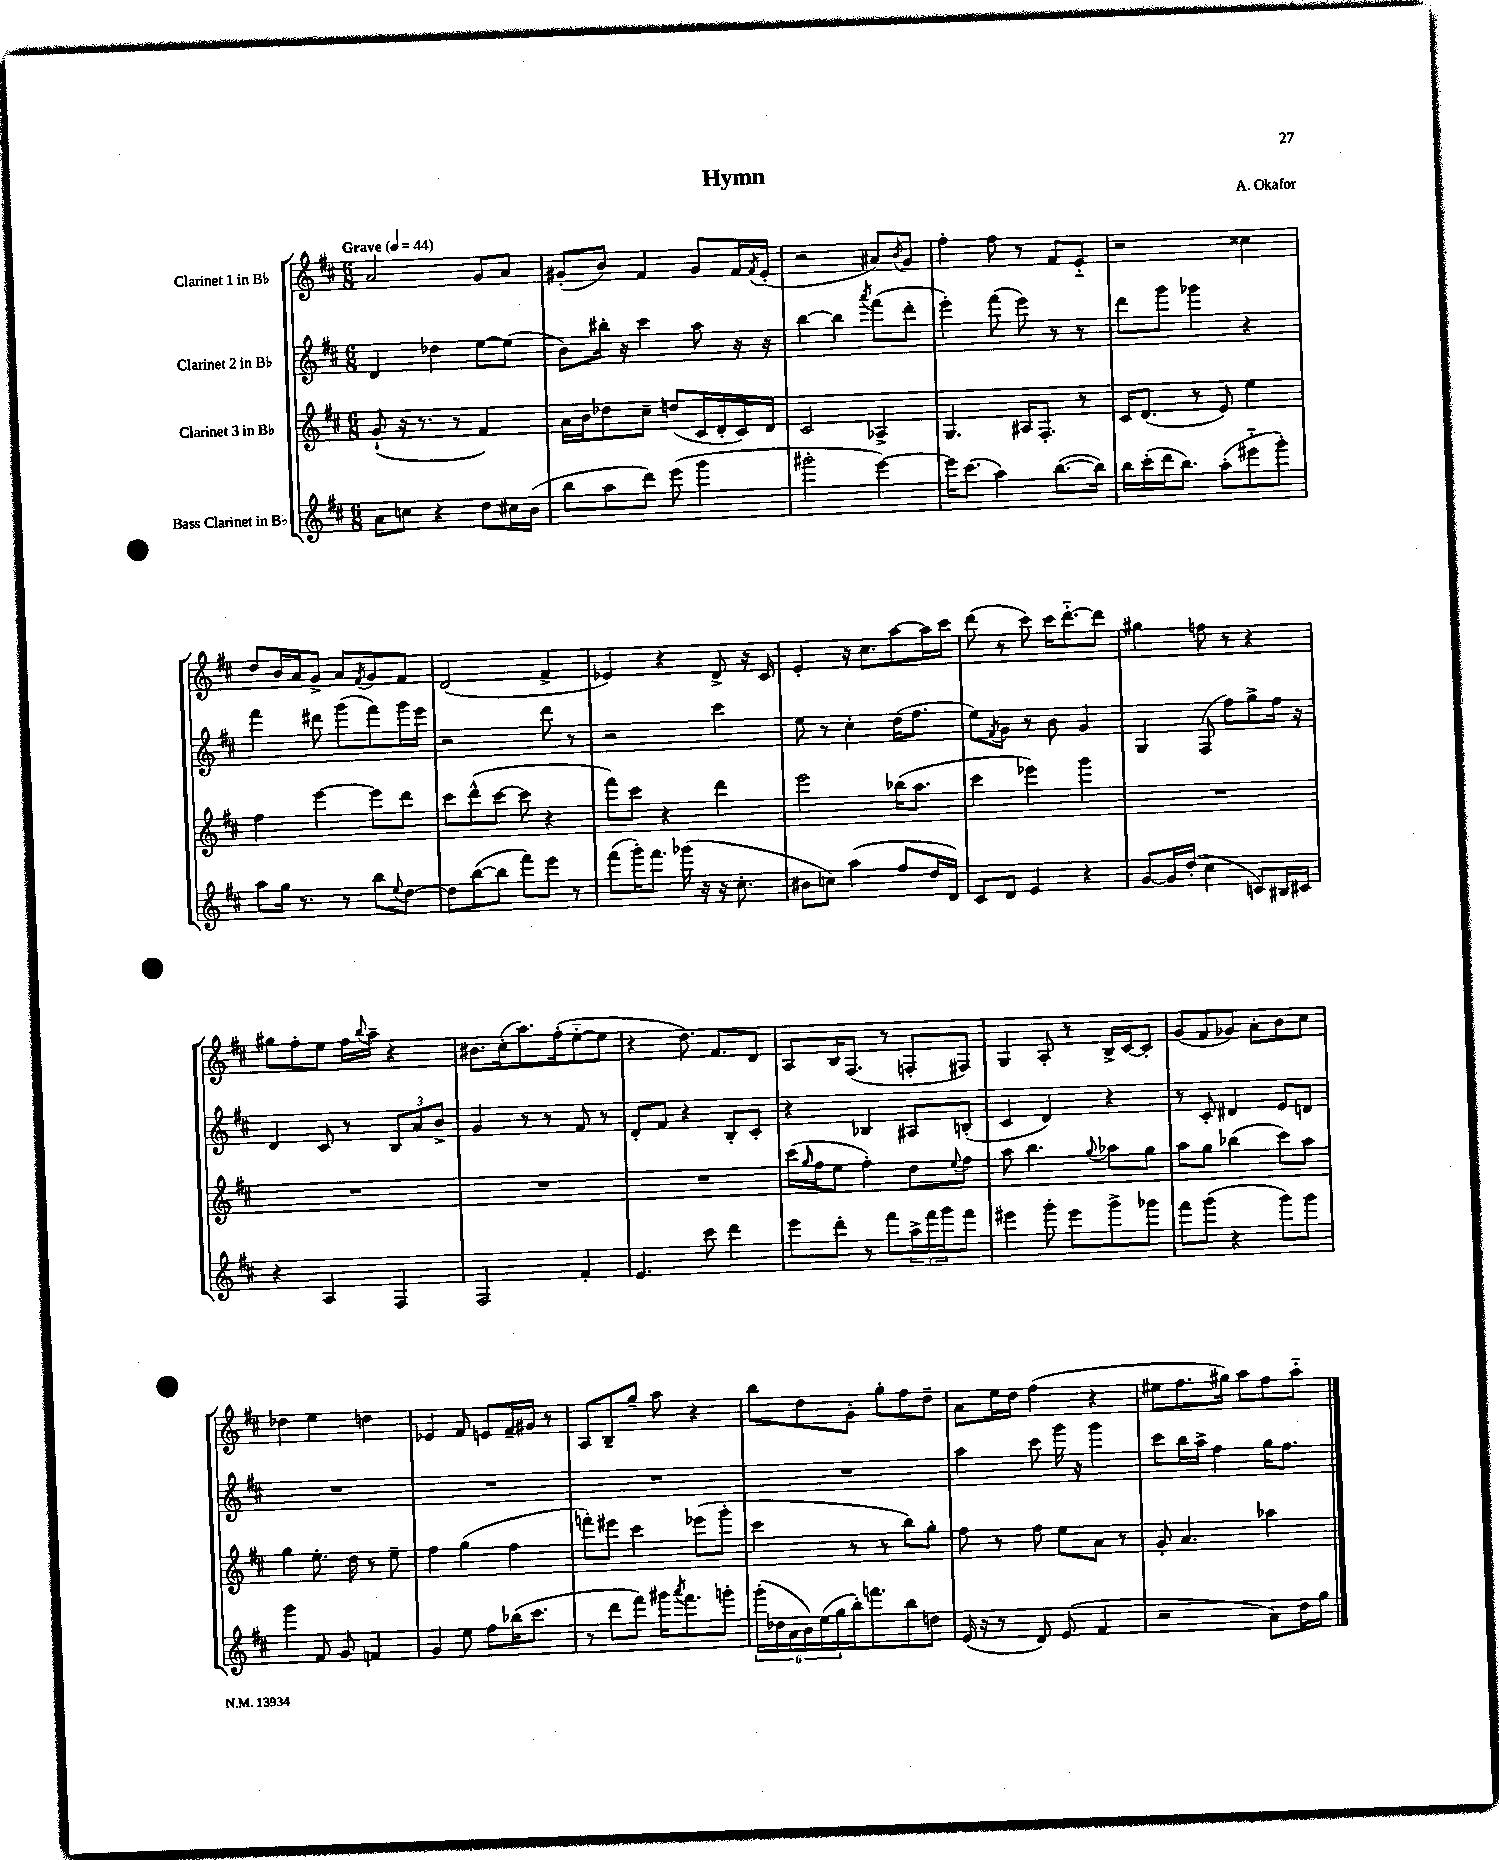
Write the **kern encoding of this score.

**kern	**kern	**kern	**kern
*part4	*part3	*part2	*part1
*staff4	*staff3	*staff2	*staff1
*I"Bass Clarinet in B♭	*I"Clarinet 3 in B♭	*I"Clarinet 2 in B♭	*I"Clarinet 1 in B♭
*clefG2	*clefG2	*clefG2	*clefG2
*k[f#c#]	*k[f#c#]	*k[f#c#]	*k[f#c#]
*M6/8	*M6/8	*M6/8	*M6/8
*MM44	*MM44	*MM44	*MM44
=1	=1	=1	=1
!	!	!	!LO:TX:a:B:t=Grave
8a\L	(8g`/	4d/	2a/
8ccn\J	16r	.	.
.	8.r	.	.
4r	.	4dd-X\	.
.	8r	.	.
8dd\L	4f#/)	[8ee\L	8g/L
16cc#X\L	.	(8ee\J]	8a/J
(16b\JJ	.	.	.
=2	=2	=2	=2
8bb\L	16a\LL	8b\L)	(8g#X'/L
.	16b\J	.	.
8aa\	8dd-X\	16bb#X'\Jk	8b/J)
.	.	16r	.
8ddd\J)	8cc#~\J	4ccc#\	4f#/
(8eee\	(8ddn/L	.	.
4ggg\	16c#/L	8aa\	8g#/L
.	16d'/	.	.
.	16c#/)	16r	16f#/L
.	.	.	8qf#/
.	16d/JJ	16r	(16e'/JJ
=3	=3	=3	=3
2ggg#X'\	2c#/	[4bb\	2r
.	.	4bb\]	.
.	.	8qaaa/	.
[4eee\)	4A-X^/	(8fff#\L	8a#X/L)
.	.	.	8qb/
.	.	8ddd'\J	8g/J
=4	=4	=4	=4
16eee\KL]	4.G/	4eee'\)	4ff#'\
(8.ccc#\J	.	.	.
4aa\)	.	(8fff#\	8ff#\
.	16A#X/KL	8eee\)	8r
.	8.F#'/J	.	.
([8.bb\L	.	8r	8f#/L
.	8r	8r	8e/J
16bb\Jk])	.	.	.
=5	=5	=5	=5
16bb\LL	16c#/KL	8ddd\L	2r
(16ccc#'\	(8.d/J	.	.
16ddd\J	.	8ggg\J	.
8.bb\J)	.	.	.
.	8r	4ggg-X\	.
(8aa'\L	8e/)	.	.
8eee#X\	4ee\	4r	4cc##X\
8ggg'\J)	.	.	.
!!LO:LB:g=z
=6	=6	=6	=6
8aa\L	4ff#\	4fff#\	8dd/L
16gg\Jk	.	.	16b/L
8.r	.	.	16a/J
.	[4eee\	8ddd#X\	8g^/J
8r	.	(8ggg\L	8a/L
.	.	.	8qf#/
8bb\L	8eee\L]	8fff#\)	8g/
8qqee/	.	.	.
[8dd\J	8ddd\J	16ggg\L	8f#/J
.	.	16eee\JJ	.
=7	=7	=7	=7
8dd\L]	8ccc#\L	2r	(2d/
([8bb\	(8ddd^^\	.	.
8bb\J]	[8ccc#\J	.	.
8fff#\L)	8ccc#\]	.	.
8eee\J	4r	8ddd\	4f#^/
8r	.	8r	.
=8	=8	=8	=8
(8fff#\L	8fff#\L)	2r	4e-X/)
16ggg'\K)	8ccc#\J	.	.
8.fff#\J	.	.	.
.	4r	.	4r
(16ggg-X\	.	.	.
16r	.	.	.
16r	4ddd\	4ccc#\	8d^/
8.cc#'\	.	.	.
.	.	.	16r
.	.	.	16c#/
=9	=9	=9	=9
8b#X\L	2eee\	8ee\	4e'/
8ccn\J)	.	8r	.
(4aa\	.	4cc#'\	16r
.	.	.	8.cc#\L
8ff#/L	(16bb-X\KL	(16dd\KL	[8aa\
.	8.aa\J	8.ff#\J	.
16dd/L	.	.	16aa\L]
16d/JJ)	.	.	16ccc#\JJ
=10	=10	=10	=10
8c#/L	4ccc#\	8ee\L)	(8ddd\
.	.	8qf#/	.
8d/J	.	8g\J	8r
4e/	4eee-X\)	8r	8ccc#\)
.	.	8b\	16ccc#\KL
.	.	.	[8.ddd\
4r	4ggg\	4g/	.
.	.	.	8ddd\J]
=11	=11	=11	=11
[8g/L	2.r	4G/	4gg#X\
16g/L]	.	.	.
(16dd'/JJ	.	.	.
4cc#\	.	(8F#/	8ffn\
.	.	8ff#\L)	8r
8cn/L)	.	8gg^\	4r
16B#X/L	.	16ff#\Jk	.
16c#X/JJ	.	16r	.
!!LO:LB:g=z
=12	=12	=12	=12
4r	2.r	4d/	8gg#X\L
.	.	.	8ff#'\
4A/	.	8c#/	8ee\J
.	.	8r	16ff#\LL
.	.	.	8qqbb/
.	.	.	16aa~\JJ
4F#/	.	12B/L	4r
.	.	12a/	.
.	.	12b^/J	.
=13	=13	=13	=13
2F#/	2.r	4g/	8.b#X\L
.	.	.	(16cc#'\k
.	.	8r	8.aa\)
.	.	8r	.
.	.	.	(16ff#'\k
4f#'/	.	8f#/	[8ee\
.	.	8r	8ee\J]
=14	=14	=14	=14
4.e/	2.r	8d'/L	4r
.	.	8f#/J	.
.	.	4r	8.dd\)
8ccc#\	.	.	.
.	.	.	8.f#/L
4ddd\	.	8B'/L	.
.	.	8c#'/J	8d/J
=15	=15	=15	=15
8eee\L	(16ccc#\LL	4r	8A/L
.	16qqgg/	.	.
.	16ff#\J	.	.
8ddd'\J	8ee\J	.	16B/K
.	.	.	(8.F#/J
8r	4ff#'\)	4B-X/	.
8fff#\L	.	.	8r
24aa^\L	8dd\L	8A#X/L	8Fn'/L
24fff#\	.	.	.
24ggg\J	.	.	.
.	8qqee/	.	.
8fff#\J	8ff#\J	(8Bn'/J	8F#X/J)
=16	=16	=16	=16
4eee#X\	8aa\	4c#/	4G/
.	4.bb\	.	.
8ggg'\	.	4d/)	8A'/
8eee#\L	.	.	8r
.	8qqgg/	.	.
8ggg^\	8aa-X\L	4r	16B^/LL
.	.	.	[16c#/J
8ggg-X\J	8gg\J	.	8c#'/J]
=17	=17	=17	=17
8fff#\L	8aa\L	8r	(8g/L
(8ggg\J	8gg\J	8c#'/	8f#/
4r	(4bb-X\	4d#X/	8g-X/J)
.	.	.	8a'\L
8ggg\L)	8ccc#\L)	8e/L	8b\
8ggg\J	8aa\J	8dn/J	8cc#\J
!!LO:LB:g=z
=18	=18	=18	=18
4ggg\	4gg\	2.r	4dd-X\
8f#/	8.ee'\	.	4ee\
8g/	.	.	.
.	16dd\	.	.
4fn/	8r	.	4ddn\
.	8ee~\	.	.
=19	=19	=19	=19
4g/	4ff#\	2.r	4e-X/
8ee\	(4gg\	.	8f#/
8ff#\L	.	.	8en/L
(16bb-X\K	4ff#\	.	16f#~/L
8.ccc#\J	.	.	16g#X/JJ
.	.	.	8r
=20	=20	=20	=20
8r	8fffn'\L)	2.r	8A/L
8ddd\L	8eee#X\J	.	8B~/
8fff#\J)	4ccc#\	.	8gg~/J
16ggg#X\KL	.	.	8aa\
8qaaa/	.	.	.
8.fff#\	.	.	.
.	(8eee-X\L	.	4r
8gggn'\J	8ggg'\J	.	.
=21	=21	=21	=21
(24ggg'\LL	4ccc#\	2.r	8bb\L
24dd-X\	.	.	.
24a\	.	.	.
24b\)	.	.	8dd\
(24ee\	.	.	.
24gg\	.	.	.
16bb'\J)	8r	.	8g'\J
8.fffn\	.	.	.
.	8r	.	8gg'\L
8bb\	8bb\L)	.	8ff#\
8ddn\J	8gg'\J	.	8dd~\J
=22	=22	=22	=22
(16e/	8ff#\	4aa\	8a\L
16r	.	.	.
8r	8r	.	16ee\L
.	.	.	16dd\JJ
8d/)	8ff#\	8ccc#\	(4ff#\
(8e/	8ee\L	16ggg\	.
.	.	16r	.
4f#/	8a\J	4ggg\	4r
.	8r	.	.
=23	=23	=23	=23
2r	8g'/	8ccc#\L	8ee#X\L
.	4.a/	16bb\L	8.ff#\
.	.	16aa^\JJ	.
.	.	4ff#\	.
.	.	.	16gg#X\Jk)
.	.	.	8aa\L
8a\L)	4aa-X\	16gg\KL	8ff#\
.	.	8.ff#\J	.
16dd\L	.	.	8aa\J
16gg\JJ	.	.	.
==	==	==	==
*-	*-	*-	*-
